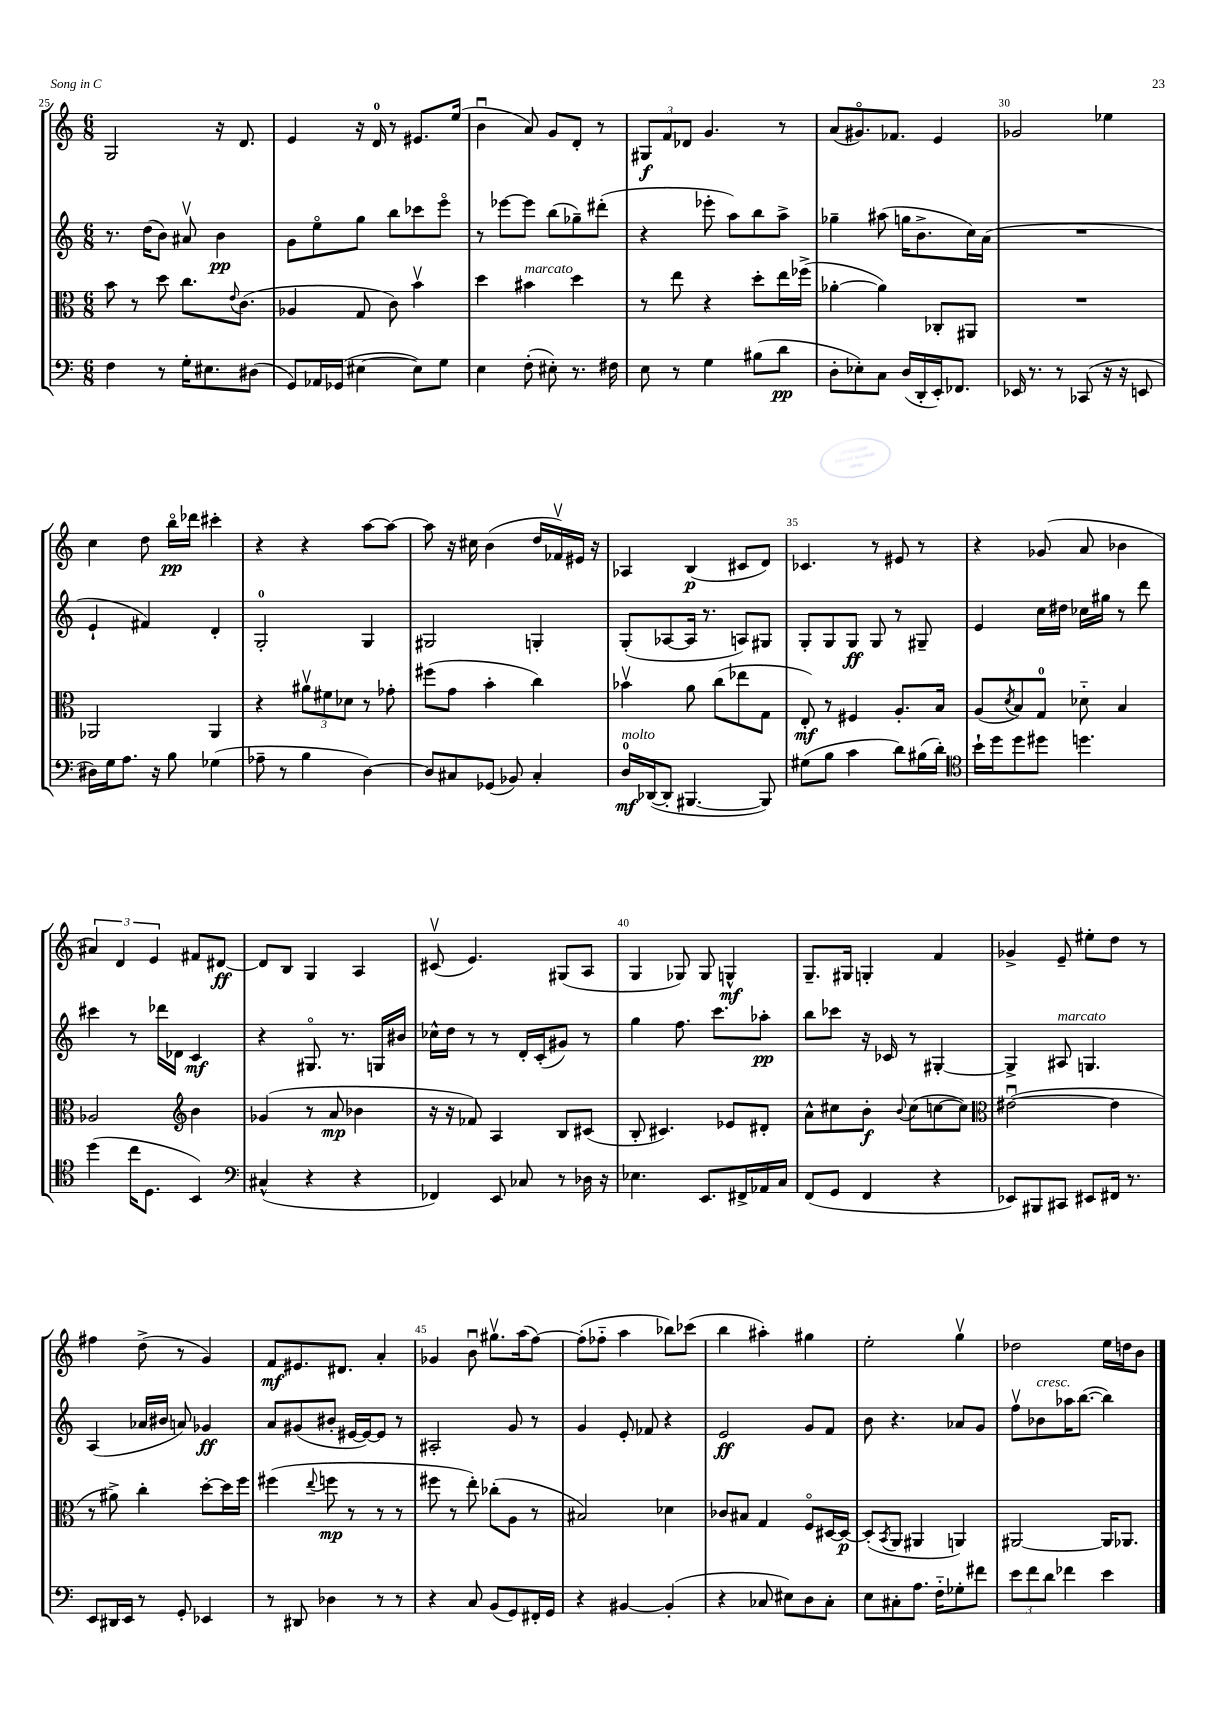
<<
\new StaffGroup <<
\new Staff = "s0" {
    \clef treble \key c \major \numericTimeSignature \time 6/8
    g2 r16 d'8. |
    e'4 r16 d'16-0 r8 eis'8. e''16( |
    b'4\downbow a'8) g'8 d'8-. r8 |
    \tuplet 3/2 { gis8\f f'8 des'8 } g'4. r8 |
    a'8( gis'8.\flageolet) fes'8. e'4 |
    ges'2 ees''4 |
    c''4 d''8 b''16\flageolet\pp des'''16 cis'''4-. |
    r4 r4 a''8~ a''8~ |
    a''8 r16 cis''16 b'4( d''16 fes'16\upbow) eis'16 r16 |
    aes4 b4\p( cis'8 d'8) |
    ces'4. r8 eis'8 r8 |
    r4 ges'8( a'8 bes'4 |
    \tuplet 3/2 { ais'4) d'4 e'4 } fis'8 dis'8~\ff |
    dis'8 b8 g4 a4 |
    cis'8\upbow( e'4.) gis8( a8 |
    g4 ges8) ges8 g4-^\mf |
    g8.-- gis16 g4-. f'4 |
    ges'4-> e'8-- eis''8-. d''8 r8 |
    fis''4 d''8->( r8 g'4) |
    f'8\mf eis'8. dis'8. a'4-. |
    ges'4 b'8\downbow gis''8.\upbow a''16( f''8~) |
    f''8-.( fes''8-_ a''4 bes''8) ces'''8( |
    b''4 ais''4-.) gis''4 |
    e''2-. g''4\upbow |
    des''2 e''16 d''16 b'8 \bar "|." |
}
\new Staff = "s1" {
    \clef treble \key c \major \numericTimeSignature \time 6/8
    r8. d''16( b'8) ais'8\upbow b'4\pp |
    g'8 e''8\flageolet g''8 b''8 ces'''8 e'''8\flageolet |
    r8 ees'''8~ ees'''8 b''8( ges''8--) dis'''8-.( |
    r4 ees'''8-. a''8) b''8 a''8-> |
    ges''4-- ais''8( g''16 b'8.-> c''16) a'16( |
    R2. |
    e'4-! fis'4) d'4-. |
    g2-0-. g4 |
    gis2 g4-. |
    g8-.( aes8~ aes16 r8. a8) gis8 |
    g8-. g8 g8\ff g8 r8 gis8-- |
    e'4 c''16 dis''16 ces''16 gis''16 r8 d'''8 |
    cis'''4 r8 des'''16 des'16 c'4\mf |
    r4 gis8.\flageolet r8. g16 bis'16 |
    ces''16-^ d''16 r8 r8 d'16-. c'16-.( gis'8) r8 |
    g''4 f''8. c'''8. aes''8-.\pp |
    b''8 ces'''8 r16 ces'16 r8 gis4~-. |
    gis4-> ais8^\markup { \italic "marcato" } g4. |
    a4( aes'16 bis'16 a'8) ges'4\ff |
    a'8 gis'8( bis'8-. eis'16~ eis'16~) eis'8 r8 |
    ais2-. g'8 r8 |
    g'4 e'8-. fes'8 r4 |
    e'2\ff g'8 f'8 |
    b'8 r4. aes'8 g'8 |
    f''8\upbow bes'8^\markup { \italic "cresc." } aes''16 b''8.~( b''4) \bar "|." |
}
\new Staff = "s2" {
    \clef alto \key c \major \numericTimeSignature \time 6/8
    b'8 r8 d''8 c''8. \appoggiatura { e'8 } c'8.( |
    aes4 g8 c'8) b'4\upbow |
    d''4 bis'4^\markup { \italic "marcato" } d''4 |
    r8 e''8 r4 d''8-. e''16 fes''16->( |
    aes'4~-. aes'4) ces8-. ais,8 |
    R2. |
    aes,2 aes,4 |
    r4 \tuplet 3/2 { ais'8\upbow fis'8 des'8 } r8 ges'8-. |
    fis''8( g'8 b'4-. c''4) |
    bes'4\upbow a'8 c''8( ees''8 g8 |
    e8-.\mf) r8 fis4 a8.-. b16 |
    a8( \acciaccatura { d'8 } b8) g8-0 des'8-_ b4 |
    aes2 \clef treble b'4 |
    ges'4( r8 a'8\mp bes'4 |
    r16 r16 fes'8) a4 b8 cis'8( |
    b8-. cis'4.) ees'8 dis'8-. |
    a'8-^ cis''8 b'8-.\f \appoggiatura { b'8 } cis''8( c''8~ c''8) |
    \clef alto eis'2~\downbow( eis'4 |
    r8 ais'8->) c''4-. d''8~-. d''16 f''16 |
    fis''4( \appoggiatura { e''8 } f''8\mp r8 r8 r8 |
    fis''8 r8 e''8-.) ces''8-.( a8 r8 |
    bis2) des'4 |
    ces'8 bis8 g4 f8\flageolet dis16~ dis16~\p |
    dis8-.( \acciaccatura { b,8 } a,8 ais,4 a,4) |
    ais,2~ ais,16 aes,8. \bar "|." |
}
\new Staff = "s3" {
    \clef bass \key c \major \numericTimeSignature \time 6/8
    f4 r8 g16-. eis8. dis8( |
    g,8) aes,16 ges,16( eis4~ eis8) g8 |
    e4 f8-.( eis8-.) r8. fis16 |
    e8 r8 g4 bis8( d'8\pp |
    d8-. ees8-.) c8 d16( d,16-. e,16-.) fes,8. |
    ees,16 r8. r8 ces,8( r16 r16 e,8 |
    dis16) g16 a8. r16 b8 ges4( |
    aes8-- r8 b4 d4~) |
    d8 cis8 ges,8( bes,8) cis4-. |
    d16-0\mf^\markup { \italic "molto" } des,16~( des,8-. bis,,4.~ bis,,8) |
    gis8( b8 c'4 d'8) bis16( d'16-.) |
    \clef tenor b'16-! d''16 d''8 dis''8 d''4. |
    d''4( c''16 d8. b,4) |
    \clef bass cis4-^( r4 r4 |
    fes,4) e,8 ces8 r8 des16 r16 |
    ees4. e,8. fis,16-> aes,16 c16 |
    f,8( g,8 f,4 r4 |
    ees,8) bis,,8 cis,8 eis,8 fis,16 r8. |
    e,8 dis,16 e,16 r8 g,8-. ees,4 |
    r8 dis,8 des4 r8 r8 |
    r4 c8 b,8( g,8) fis,16-. g,16 |
    r4 bis,4~ bis,4-.( |
    r4 ces8 eis8) d8 ces8-. |
    e8 cis8-. a8. f16-_ ges8-. fis'8 |
    \tuplet 3/2 { e'8 f'8 d'8 } fes'4 e'4 \bar "|." |
}
>>
>>
\layout { \context { \Score currentBarNumber = #25 \override BarNumber.break-visibility = ##(#f #t #t) barNumberVisibility = #(every-nth-bar-number-visible 5) } }
